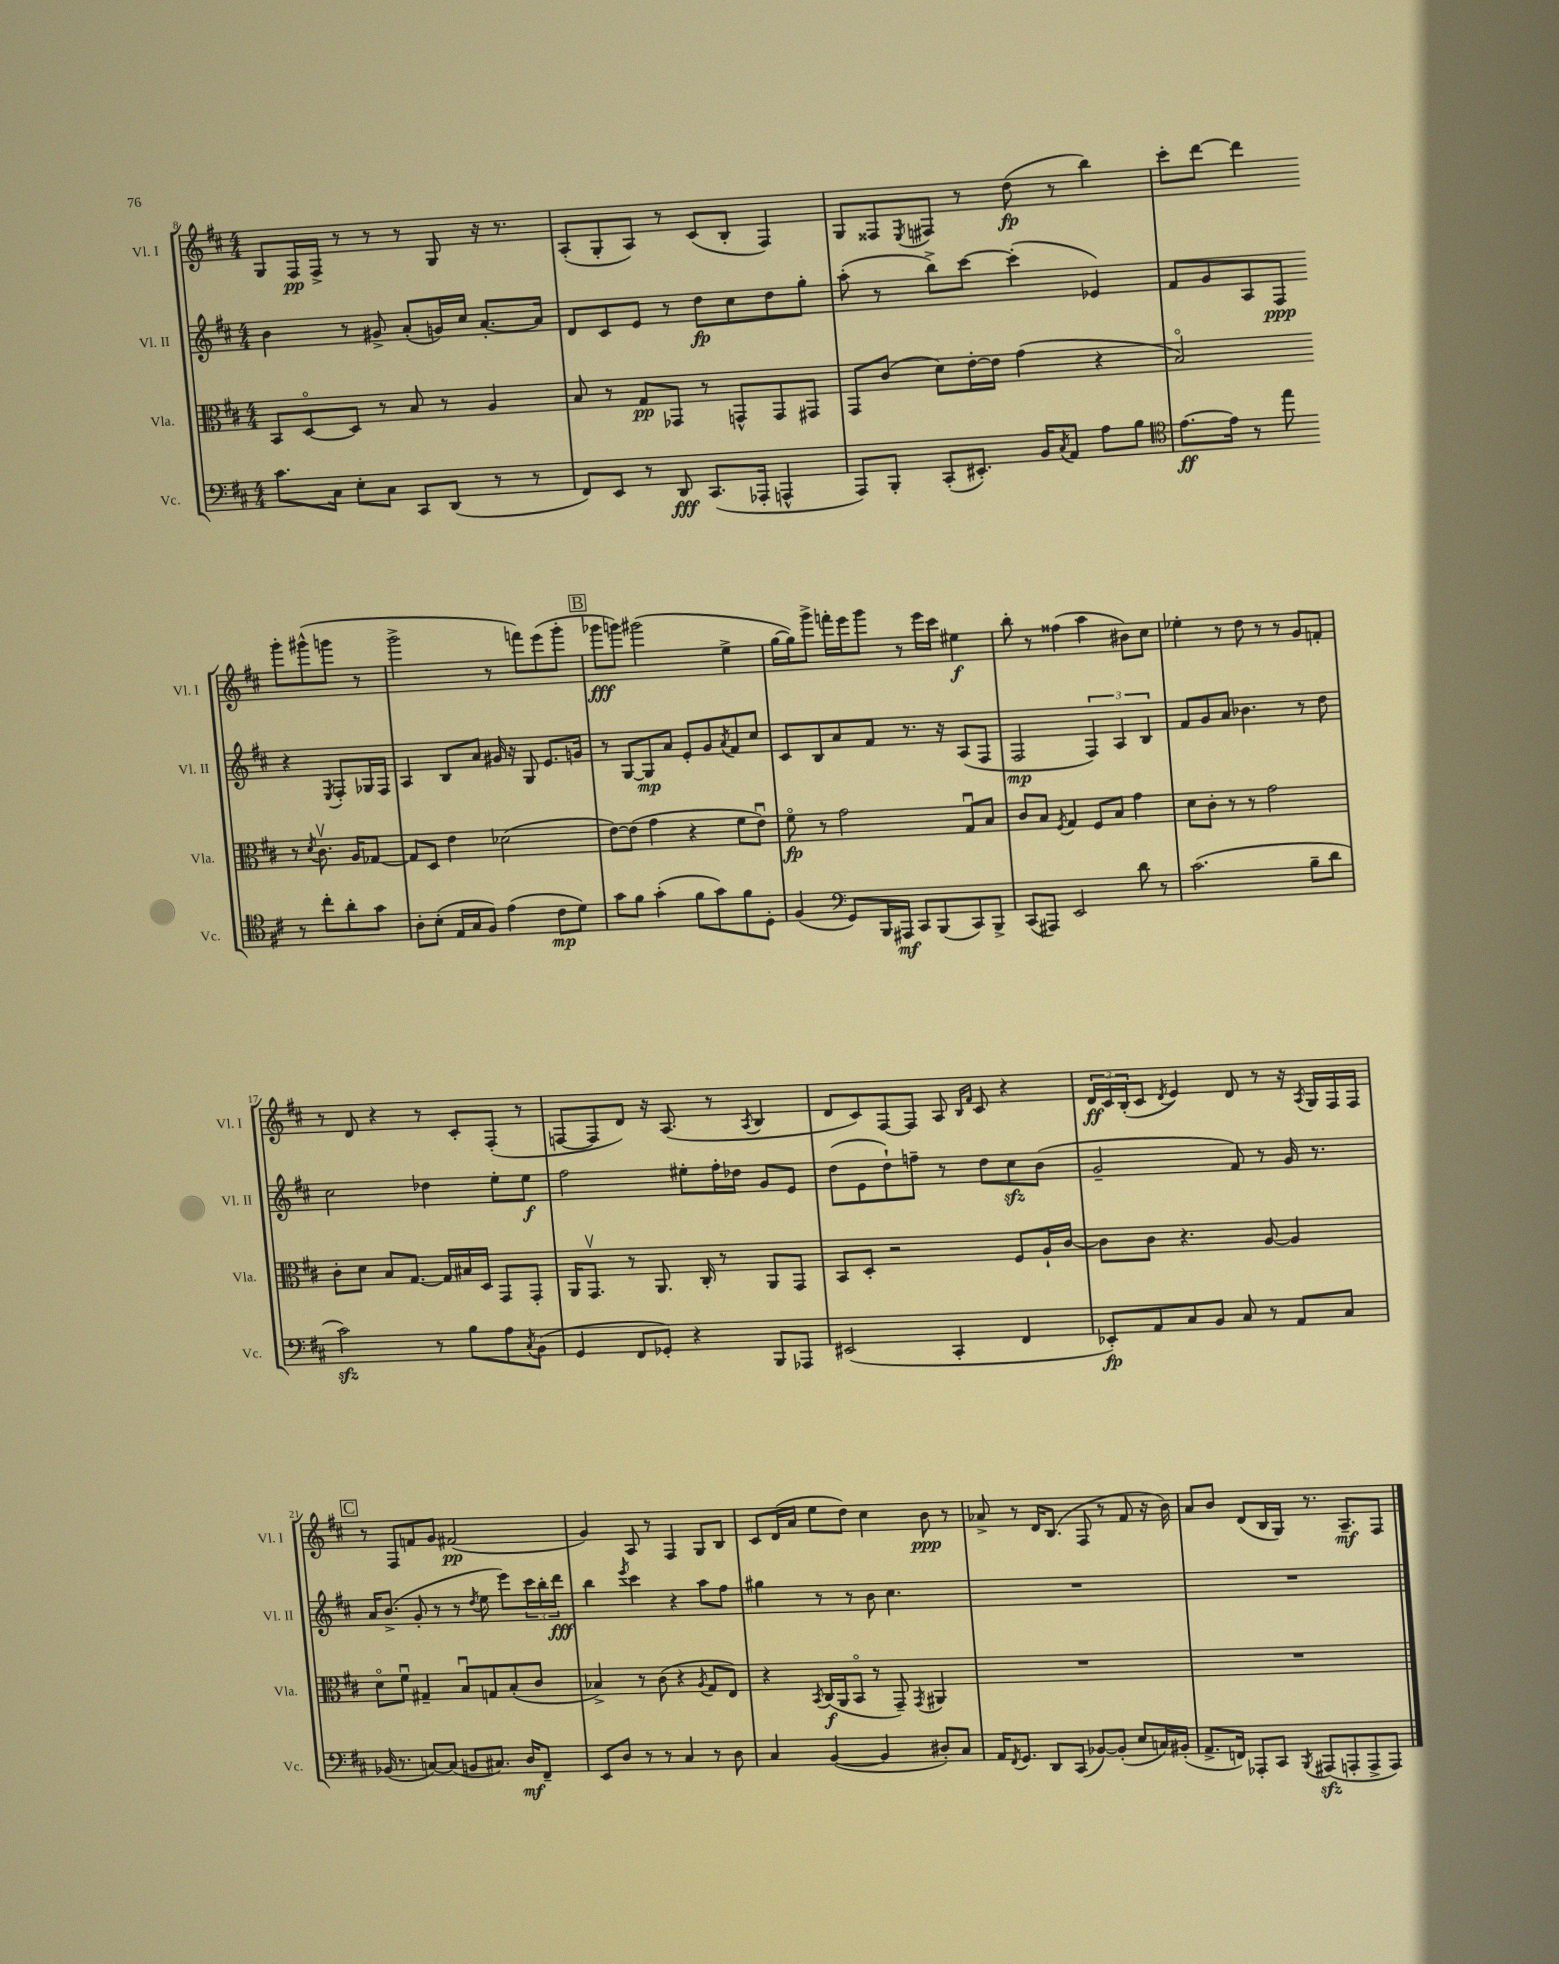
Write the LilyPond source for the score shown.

<<
\new StaffGroup <<
\new Staff = "s0" \with { instrumentName = "Vl. I" shortInstrumentName = "Vl. I" } {
    \clef treble \key d \major \numericTimeSignature \time 4/4
    g8 fis16\pp fis16-> r8 r8 r8 g8 r16 r8. |
    a8-.( g8-. a8) r8 cis'8( b8-. fis4) |
    g8 fisis8 \acciaccatura { e8 } fis8 r8 d''8\fp( r8 b''4) |
    cis'''8-. d'''8~ d'''4 g'''8-. gis'''8-^( g'''8 r8 |
    g'''2-> r8 f'''8) e'''8( g'''8-. |
    \mark \markup { \box "B" } ges'''8\fff g'''8) gis'''2( e''4-> |
    g''16~ g''16) g'''8-> f'''16-. e'''16 g'''8 r8 e'''16 cis'''16 eis''4\f |
    b''8-. r8 fisis''4( a''4 bis'8) cis''8 |
    ees''4-. r8 d''8 r8 r8 g'8 f'8-. |
    r8 d'8 r4 r8 cis'8-. fis8-.( r8 |
    f8~ f8 d'8) r16 a8.( r8 \acciaccatura { a8 } b4 |
    d'8 cis'8) fis8~ fis8 a8 \grace { b16 fis'16 } cis'8 r4 |
    \tuplet 3/2 { d'16\ff cis'16 b16-.( } cis'8 \acciaccatura { d'8 } e'4) d'8 r8 r16 \acciaccatura { a8 } g16 fis16 fis16 |
    \mark \markup { \box "C" } r8 fis8 f'8 g'8 fis'2\pp( |
    g'4) a8 r8 fis4 g8 b8 |
    cis'8 d'16( a'16 e''8 d''8) cis''4 b'8\ppp r8 |
    aes'8-> r8 d'16 b8.( fis8 r8 fis'8 r16 b'16) |
    a'8 b'8 d'8( b16 g16) r8. a8.--\mf fis8 \bar "|." |
}
\new Staff = "s1" \with { instrumentName = "Vl. II" shortInstrumentName = "Vl. II" } {
    \clef treble \key d \major \numericTimeSignature \time 4/4
    b'4 r8 gis'8-> a'8-.( g'16) cis''16 a'8.~-. a'16 |
    d'8 cis'8 e'8 r8 d''8\fp cis''8 d''8 g''8-. |
    a''8-.( r8 b''8->) cis'''8~ cis'''4-.( ees'4) |
    fis'8 g'8 a8 fis8\ppp r4 \acciaccatura { e8 } fis8-. ges16 fis16 |
    a4 b8 a'8 gis'16 r16 g8 e'8. g'16 |
    \mark \markup { \box "B" } r8 g8~ g8\mp a'8 e'8-. g'8 \acciaccatura { a'8 } fis'8 cis''8 |
    cis'8 b8 a'8 fis'8 r8. r16 a8( fis8 |
    fis2\mp \tuplet 3/2 { fis4) a4 b4 } |
    fis'8 g'8 a'8 bes'4. r8 d''8 |
    cis''2 des''4 e''8-. e''8\f |
    fis''2 eis''8-. fis''16-. des''16 g'8 e'8 |
    d''8( e'8 d''8-!) f''8-- r8 d''8 cis''8\sfz b'8( |
    g'2-- fis'8) r8 g'16 r8. |
    \mark \markup { \box "C" } a'16 b'8.->( g'8-. r8 r8 \acciaccatura { d''8 } e''8 e'''8) \tuplet 3/2 { cis'''16 b''16-. d'''16\fff } |
    b''4 \acciaccatura { e'''8 } cis'''4 r4 a''8 fis''8 |
    gis''4 r8 r8 b'8 cis''4. |
    R1 |
    R1 \bar "|." |
}
\new Staff = "s2" \with { instrumentName = "Vla." shortInstrumentName = "Vla." } {
    \clef alto \key d \major \numericTimeSignature \time 4/4
    b,8 d8~\flageolet d8 r8 b8 r8 a4 |
    b8 r8 g8\pp ges,8 r8 g,8-^ g,8 gis,8 |
    g,8 cis'8( d'8) e'16~-. e'16 g'4( r4 |
    b2\flageolet) r8 \acciaccatura { d'8 } cis'8.\upbow a16 ges8~ |
    ges8 d8 e'4 des'2( |
    \mark \markup { \box "B" } e'8~) e'8( g'4 r4 fis'8 e'8\downbow) |
    fis'8\flageolet\fp r8 g'2 g8\downbow b8 |
    cis'8 b8 \acciaccatura { fis8 } g4 fis8 b8 g'4 |
    d'8 cis'8-. r8 r8 g'2 |
    cis'8-. d'8 b8 g8.~ g16 bis16 d16 g,8 g,8-. |
    a,16 g,8.\upbow r8 a,8. cis16-. r8 a,8 g,8 |
    b,8 d8-. r2 fis8 a16-! cis'16~ |
    cis'8 cis'8 r4. a8~ a4 |
    \mark \markup { \box "C" } d'8\flageolet fis'8\downbow gis4-- b8\downbow g8 b8-.( cis'8 |
    bes4->) r8 cis'8( r4 \acciaccatura { a8 } g8 e8) |
    r4 \acciaccatura { b,8 } cis16\f( a,16 b,8\flageolet r8 g,8--) \acciaccatura { g,8 } ais,4 |
    R1 |
    R1 \bar "|." |
}
\new Staff = "s3" \with { instrumentName = "Vc." shortInstrumentName = "Vc." } {
    \clef bass \key d \major \numericTimeSignature \time 4/4
    cis'8. cis16 e8-. cis8 cis,8 d,8( r8 r8 |
    fis,8) e,8 r8 d,8\fff cis,8.( aes,,16-. a,,4-^ |
    a,,8) b,,8-. cis,8-.( eis,8.-.) b,16 \acciaccatura { cis8 } a,8 a8 b8 |
    \clef tenor e'8.~\ff e'16 r8 e''8 r8 cis''8-. a'8-. g'8 |
    a8-. b8-.( e16 g16 fis8) e'4( cis'8\mp d'8) |
    \mark \markup { \box "B" } g'8 fis'8 g'4-.( fis'8 g'8) fis'8 d8-. |
    fis4( \clef bass g,8) b,,16 ais,,16\mf cis,8 b,,8( cis,8) b,,8-> |
    cis,8( ais,,8) e,2 d'8 r8 |
    cis'2.( b8-- d'8 |
    cis'2\sfz) r8 b8 a8 \acciaccatura { cis8 } b,8( |
    g,4 fis,8 ges,8-.) r4 b,,8 aes,,8 |
    eis,2( cis,4-. fis,4 |
    ees,8-.\fp) a,8 cis8 b,8 cis8 r8 a,8 cis8 |
    \mark \markup { \box "C" } bes,16( r8. c8~) c8( b,8 cis8.) d16\mf fis,8-- |
    e,8 d8 r8 r8 cis4 r8 d8 |
    cis4 b,4~( b,4 dis8-.) cis8 |
    a,16 \acciaccatura { fis,8 } g,8. d,8 cis,8( bes,8~) bes,8-.( e8 c16) bis,16-.( |
    a,8.-> f,16) aes,,8-. cis,8 \acciaccatura { b,,8 } ais,,8\sfz( a,,8-. a,,8-> a,,8) \bar "|." |
}
>>
>>
\layout { \context { \Score currentBarNumber = #8 } }
